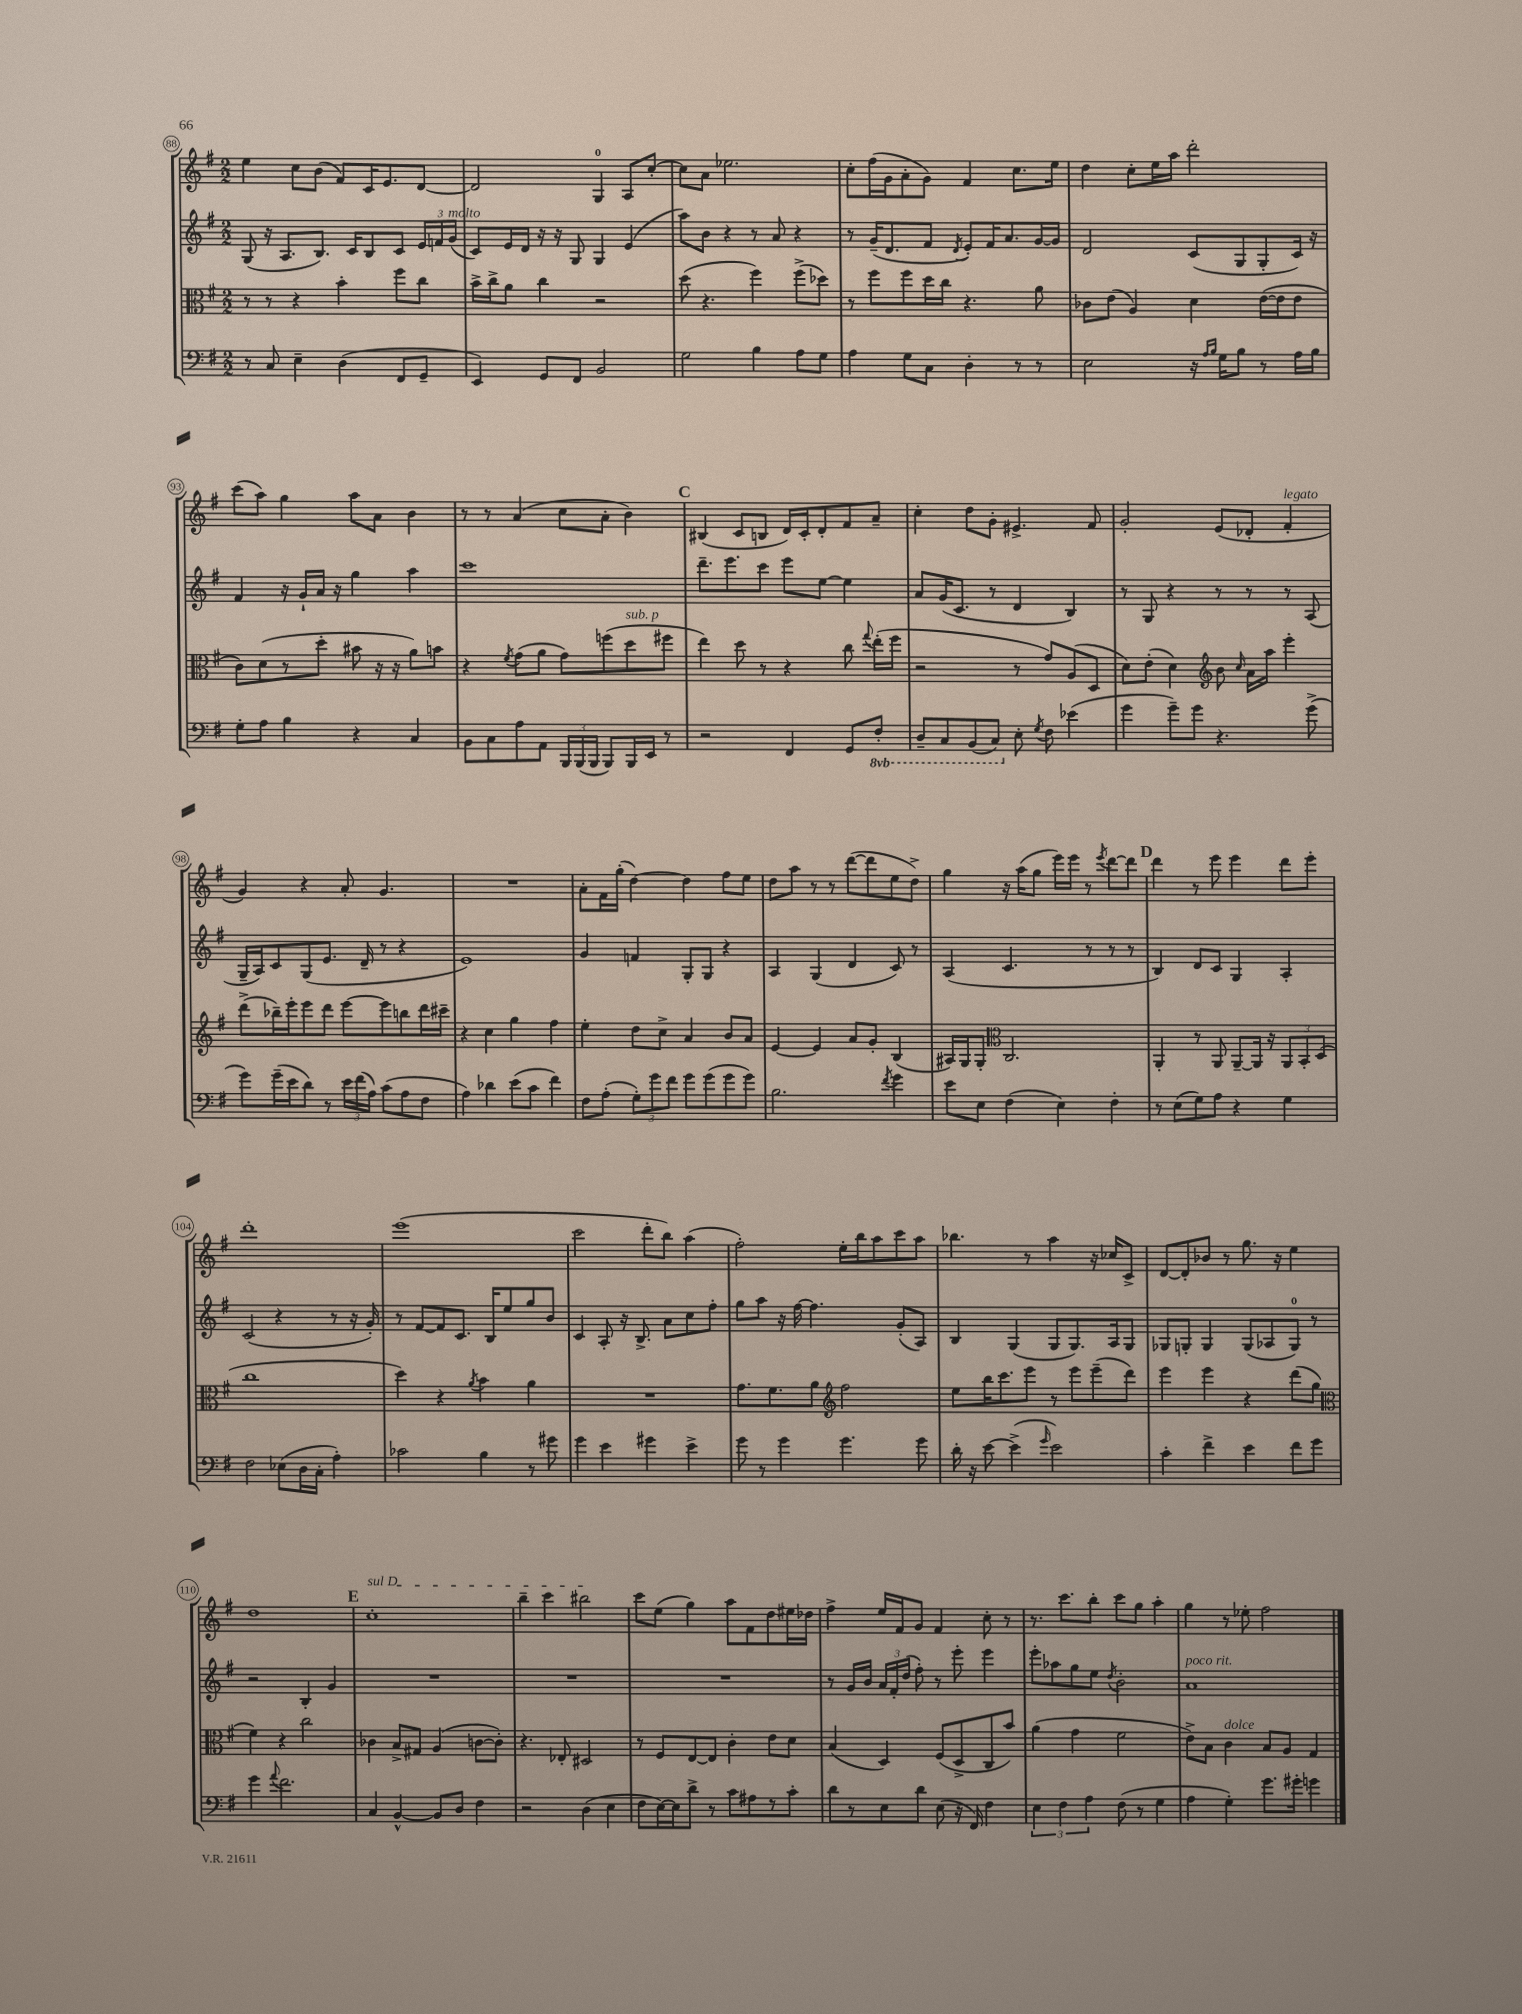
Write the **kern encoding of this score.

**kern	**kern	**kern	**kern
*part4	*part3	*part2	*part1
*staff4	*staff3	*staff2	*staff1
*clefF4	*clefC3	*clefG2	*clefG2
*k[f#]	*k[f#]	*k[f#]	*k[f#]
*M2/2	*M2/2	*M2/2	*M2/2
=88	=88	=88	=88
8r	8r	(8G/	4ee\
8C/	8r	16r	.
.	.	8.A/L	.
4E~\	4r	.	8cc\L
.	.	8.B/J)	(8b\J
(4D\	4b'\	.	8f#/L)
.	.	16c/KL	.
.	.	8B/	16c/K
.	.	.	8.e/
8FF#/L	8ff#\L	8c/J	.
8GG~/J	8cc\J	24e/LL	[8d/J
.	.	24fn/	.
!	!	!LO:TX:a:i:t=molto	!
.	.	(24g/JJ	.
=89	=89	=89	=89
4EE/)	16b^\LL	8c/L)	2d/]
.	16cc^\J	.	.
.	8a\J	16e/L	.
.	.	16d/JJ	.
8GG/L	4cc\	16r	.
.	.	16r	.
8FF#/J	.	8G/	.
2BB/	2r	4G/	4G/
.	.	(4e/	8A/L
.	.	.	[8cc'/J
=90	=90	=90	=90
2G\	(8dd\	8aa\L)	8cc\L]
.	4.r	8b\J	8a\J
.	.	4r	2.ee-X\
4B\	4ff#\)	8r	.
.	.	8a/	.
8A\L	(8ff#^\L	4r	.
8G\J	8dd-X\J)	.	.
=91	=91	=91	=91
4A\	8r	8r	8cc'\L
.	8ff#\L	(16g~/KL	(16ff#\L
.	.	8.d/	16g\J
8G\L	8ff#\	.	8a'\
8C\J	16dd\L	8f#/J	8g\J)
.	16cc\JJ	.	.
.	.	8qd/	.
4D'\	4.r	8e'/L)	4f#/
.	.	16f#/K	.
.	.	8.a/	.
8r	.	.	8.cc\L
8r	8a\	[16g/L	.
.	.	16g/JJ]	16ee\Jk
=92	=92	=92	=92
2E\	8c-X\L	2d/	4dd\
.	(8e\J	.	.
.	4A/)	.	8cc'\L
.	.	.	16ee\L
.	.	.	16aa\JJ
16r	4d\	(8c/L	2ddd'\
16qqA/LL	.	.	.
16qqB/JJ	.	.	.
16G\KL	.	.	.
8B\J	.	8G/	.
8r	([16e\LL	8G'/	.
.	16e\J]	.	.
16A\LL	8e\J	16c/Jk)	.
16B\JJ	.	16r	.
!!LO:LB:g=z
=93	=93	=93	=93
8G'\L	8c\L)	4f#/	(8ccc\L
8A\J	(8d\	.	8aa\J)
4B\	8r	16r	4gg\
.	.	16g`/LL	.
.	8dd'\J	16a/JJ	.
.	.	16r	.
4r	8b#X\	4gg\	8aa\L
.	16r	.	8a\J
.	16r	.	.
4C/	8a\L)	4aa\	4b\
.	8bn\J	.	.
=94	=94	=94	=94
8BB\L	4r	1ccc	8r
8C\	.	.	8r
.	8qf#/	.	.
8A\	(8g\L	.	(4a/
8AA\J	8a\J	.	.
24BBB/LL	8g\L)	.	8cc\L
(24BBB/	.	.	.
24BBB/JJ	.	.	.
8BBB/L)	(8ffn\	.	8a'\J
!	!LO:TX:a:i:t=sub. p	!	!
16BBB/L	8dd\	.	4b\)
16EE/JJ	.	.	.
8r	8ff#X\J	.	.
!!LO:REH:place=s1:t=C
=95	=95	=95	=95
2r	4ee\)	8.ddd~\L	(4B#X/
.	.	8.eee\	.
.	8dd\	.	8c/L
.	8r	8ccc\J	8Bn/J
4FF#/	4r	8eee\L	16d/LL)
.	.	.	16c'/J
.	.	[8ee\J	8d'/
8GG/L	8cc\	4ee\]	8f#/
.	8qqgg/	.	.
*8ba	*	*	*
8FF#'/J	(16ee'\LL	.	8a~/J
.	16ff#\JJ	.	.
=96	=96	=96	=96
8DD~/L	2r	8a/L	4cc'\
8CC/	.	(16g/K	.
.	.	8.c/J	.
(8BBB/	.	.	8dd\L
8CC/J)	.	8r	8g'\J
*X8ba	*	*	*
8E'\	8r	4d/	4.e#X^/
8qG/	.	.	.
8F#\	8g/L)	.	.
(4e-X\	(8A/	4B/)	.
.	8D/J	.	8f#/
=97	=97	=97	=97
4g\	8d\L)	8r	2g'/
.	(8e'\J	8G/	.
8g~\L)	4d\)	4r	.
8g\J	.	.	.
*	*clefG2	*	*
4.r	8b\	8r	(8e/L
.	16qqcc/	.	.
.	16a\LL	8r	8d-X'/J
.	16aa\JJ	.	.
!	!	!	!LO:TX:a:i:t=legato
.	4eee'\	8r	4f#'/
(8g^\	.	(8A/	.
!!LO:LB:g=z
=98	=98	=98	=98
8g\L)	(8ddd^\L	16G~/LL	4g/)
.	.	16A/J)	.
(16g~\L	16bb-X~\L)	8c/	.
16e\J	16eee'\J	.	.
8d\J)	8eee\	(8G/	4r
8r	8ddd\J	8.e/J	.
24e\LL	[8eee\L	.	8a'/
(24f#\	.	.	.
.	.	16d~/	.
24A\JJ)	.	.	.
(8c\L	8eee\]	8r	4.g/
8A\	8bbn\	4r	.
8F#\J	16ddd\L	.	.
.	16ccc#X~\JJ	.	.
=99	=99	=99	=99
4A\)	4r	1e)	1r
4d-X\	4cc\	.	.
(8e\L	4gg\	.	.
8c\J	.	.	.
4f#\)	4ff#\	.	.
=100	=100	=100	=100
8F#\L	4ee'\	4g/	8a'\L
(8A'\J	.	.	16f#\L
.	.	.	(16gg'\JJ
12G'\L)	8dd\L	4fn/	[4dd\)
12g\	.	.	.
.	8cc^\J	.	.
12f#\J	.	.	.
8g\L	4a/	8G'/L	4dd\]
(8g\	.	8G/J	.
8g\	8b/L	4r	8ff#\L
8g\J)	8a/J	.	8ee\J
=101	=101	=101	=101
2.B\	[4e/	4A/	8dd\L
.	.	.	8aa\J
.	4e/]	(4G/	8r
.	.	.	8r
.	8a/L	4d/	([8ddd\L
.	8g'/J	.	8ddd\]
8qf#/	.	.	.
4g\	(4B/	8c/)	8ee\
.	.	8r	8dd^\J)
=102	=102	=102	=102
8e\L	16A#X/LL)	(4A/	4gg\
.	16G/J	.	.
8E\J	8G'/J	.	.
*	*clefC3	*	*
(4F#\	2.C/	4.c/	16r
.	.	.	(16aa\KL
.	.	.	8gg\J
4E\)	.	.	16eee\LL)
.	.	.	16eee\JJ
.	.	8r	8r
.	.	.	8qeee/
4F#'\	.	8r	[8ddd\L
.	.	8r	8ddd\J]
!!LO:REH:place=s1:t=D
=103	=103	=103	=103
8r	4AA'/	4B/)	4ddd\
(8E\L	.	.	.
8G\)	8r	8d/L	8r
8A\J	8AA/	8c/J	8eee\
4r	[8AA~/L	4G/	4eee\
.	16AA/Jk]	.	.
.	16r	.	.
4G\	12AA/L	4A'/	8ddd\L
.	12BB'/	.	.
.	.	.	8eee'\J
.	(12D/J	.	.
!!LO:LB:g=z
=104	=104	=104	=104
2F#\	1cc	(2c/	1ddd'
(8E-X\L	.	4r	.
16D\L	.	.	.
16C'\JJ	.	.	.
4A'\)	.	8r	.
.	.	16r	.
.	.	16g'/)	.
=105	=105	=105	=105
2c-X\	4dd\)	8r	(1eee
.	.	[8f#/L	.
.	4r	8f#/]	.
.	.	8.c/J	.
.	8qa/	.	.
4B\	4b\	.	.
.	.	16B/KL	.
.	.	8ee/	.
8r	4a\	8gg/	.
8g#X\	.	8b/J	.
=106	=106	=106	=106
4g\	1r	4c/	2ccc\
4e\	.	8A'/	.
.	.	16r	.
.	.	8.B^/	.
4g#X\	.	.	8ddd'\L
.	.	8a\L	8bb\J)
4e^\	.	8cc\	(4aa\
.	.	8ff#'\J	.
=107	=107	=107	=107
8g\	8.g\L	8gg\L	2ff#'\)
8r	.	8aa\J	.
.	8.f#\	.	.
4g\	.	16r	.
.	.	[16ff#\	.
.	8a\J	4.ff#\]	.
*	*clefG2	*	*
4.g\	2ff#\	.	16ee'\LL
.	.	.	16bb\J
.	.	.	8aa\
.	.	(8g'/L	8ccc\
8g\	.	8A/J)	8aa\J
=108	=108	=108	=108
16d'\	8ee\L	4B/	4.bb-X\
16r	.	.	.
[8e\	16bb\K	.	.
.	8.ccc\	.	.
(4e^\]	.	(4G/	.
.	8eee\J	.	8r
16qqg/	.	.	.
2e\)	8r	8G/L	4aa\
.	8eee\L	8.G/)	.
.	(8eee~\	.	16r
.	.	16A/k	16cc-X/KL
.	8ddd\J)	8G/J	8c^/J
=109	=109	=109	=109
4c'\	4eee\	8G-X/L	[8d/L
.	.	8Gn'/J	8d'/]
4f#^\	4eee\	4G/	8b-X/J
.	.	.	8r
4e\	4r	(8G/L	8.gg\
.	.	8A-X/	.
.	.	.	16r
8f#\L	(8ddd\L	8G/J)	4ee\
8g\J	8gg\J	8r	.
!!LO:LB:g=z
=110	=110	=110	=110
*	*clefC3	*	*
4g\	4f#\)	2r	1dd
8qqa/	.	.	.
2.f#\	4r	.	.
.	2cc\	4B'/	.
.	.	4g/	.
!!LO:REH:place=s1:t=E
=111	=111	=111	=111
!	!	!	!LO:TX:a:i:t=sul D
4C/	4c-X\	1r	1cc'
[4BB^^/	8B^/L	.	.
.	8G#X/J	.	.
8BB/L]	(4A/	.	.
8D/J	.	.	.
4F#\	[8cn\L	.	.
.	8c'\J])	.	.
=112	=112	=112	=112
2r	4.r	1r	4bb~\
.	.	.	4ccc\
.	8E-X'/	.	.
(4D\	2D#X/	.	2bb#X\
4E\	.	.	.
=113	=113	=113	=113
8F#\L	8r	1r	8ccc\L
[16E\L)	8F#/L	.	(8ee\J
16E\J]	.	.	.
8d^\J	[8E/	.	4gg\)
8r	8E/J]	.	.
8c\L	4c'\	.	8aa\L
8A#X\	.	.	8f#\
8r	8e\L	.	8dd\
8c'\J	8d\J	.	16ee#X\L
.	.	.	16dd-X\JJ
=114	=114	=114	=114
8d\L	(4B/	8r	4ff#^\
8r	.	16g/LL	.
.	.	16b/JJ	.
8E\	4D/)	24a/LL	16ee/LL
.	.	24f#'/	.
.	.	.	16f#/J
.	.	(24dd/JJ	.
8d\J	.	8ff#'\)	8g/J
(8E\	(8F#/L	8r	4f#/
16r	8D^/	8eee'\	.
16FF#/)	.	.	.
4F#\	8C/	4eee\	8cc'\
.	8b/J)	.	8r
=115	=115	=115	=115
6E\	(4a\	8eee'\L	8.r
.	.	8aa-X\	.
6F#\	.	.	.
.	.	.	8.ccc\L
.	4g\	8gg\	.
6A\	.	.	.
.	.	8ee\J	8bb'\J
.	.	8qdd/	.
(8F#\	2f#\	2b'\	8ccc\L
8r	.	.	8gg\J
4G\	.	.	4aa'\
=116	=116	=116	=116
!	!	!LO:TX:a:i:t=poco rit.	!
4A\	8e^\L)	1a	4gg\
.	8B\J	.	.
!	!LO:TX:a:i:t=dolce	!	!
4G'\)	4c\	.	8r
.	.	.	8ee-X'\
8.g\L	8B/L	.	2ff#\
.	8A/J	.	.
16g#X'\Jk	.	.	.
4gn\	4G/	.	.
==	==	==	==
*-	*-	*-	*-
